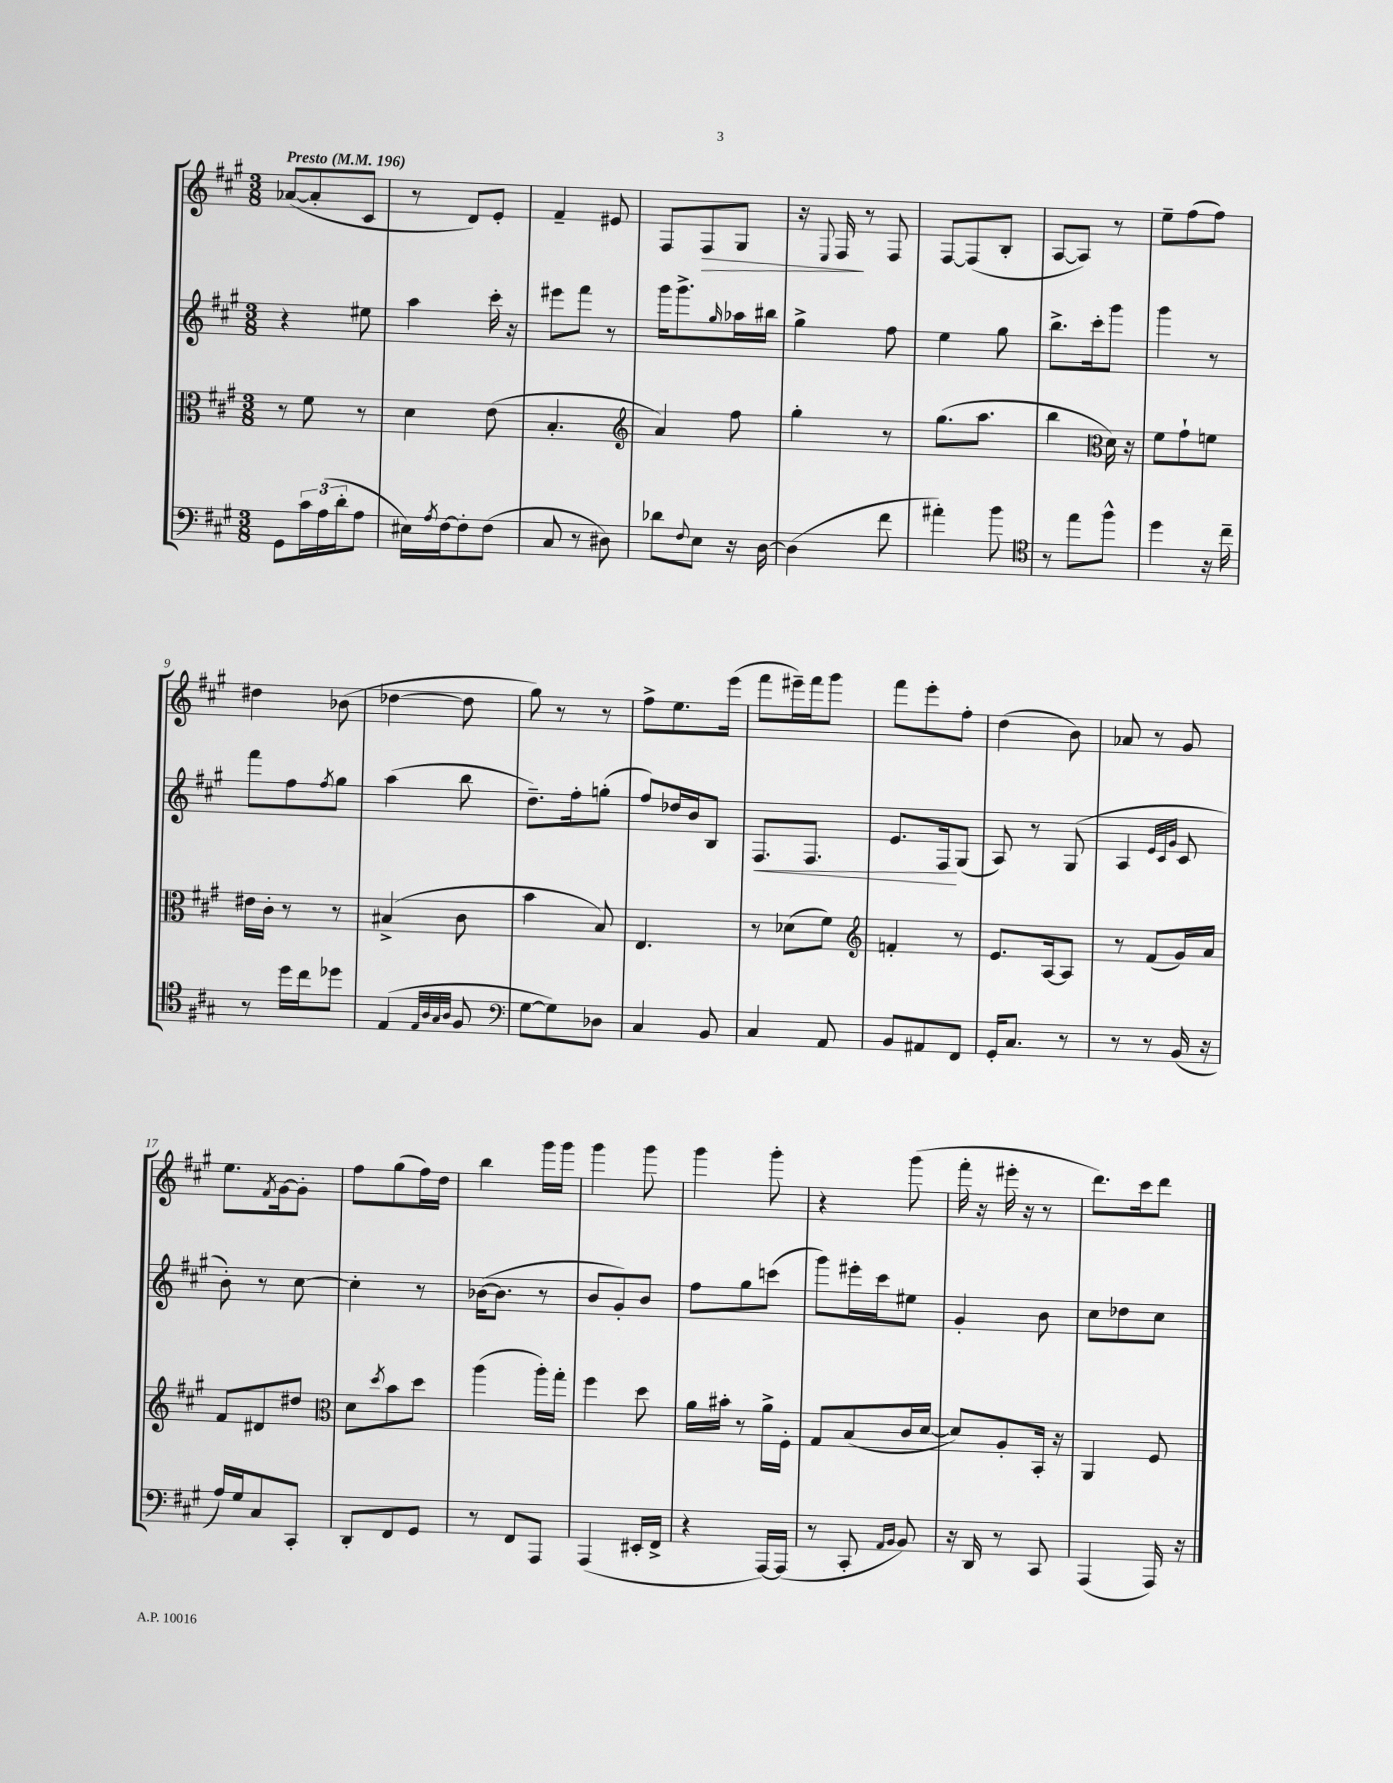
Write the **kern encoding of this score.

**kern	**kern	**kern	**kern
*staff4	*staff3	*staff2	*staff1
*clefF4	*clefC3	*clefG2	*clefG2
*k[f#c#g#]	*k[f#c#g#]	*k[f#c#g#]	*k[f#c#g#]
*M3/8	*M3/8	*M3/8	*M3/8
*MM196	*MM196	*MM196	*MM196
8GG#	8r	4r	([8a-
24c#	8f#	.	8a-']
(24A	.	.	.
24d'	.	.	.
8A	8r	8ee#	8c#
=	=	=	=
16E#)	4d	4aa	8r
8qA	.	.	.
[16F#	.	.	.
8F#']	.	.	8d)
(8F#	(8e	16ccc#'	8e'
.	.	16r	.
=	=	=	=
8C#	4.B'	8eee#	4f#~
8r	.	8fff#	.
8D#)	.	8r	8e#
=	=	=	=
*	*clefG2	*	*
8d-	4a)	16ggg#	8F#
.	.	8.ggg#^	.
8qqF#	.	.	.
8E	.	.	8F#
.	.	16qqgg#	.
16r	8ff#	16aa-	8G#
[16D	.	16bb#	.
=	=	=	=
(4D]	4gg#'	4gg#^	16r
.	.	.	8qqE
.	.	.	16F#
.	.	.	8r
8f#	8r	8ff#	8F#
=	=	=	=
4a#')	(8.gg#	4ee	[8F#
.	.	.	(8F#]
.	8.aa	.	.
8b	.	8gg#	8B'
=	=	=	=
*clefC4	*	*	*
8r	4bb	8.bb^	[8A
8ee	.	.	8A])
.	.	16ccc#'	.
*	*clefC3	*	*
8ff#^^	16d)	8ggg#	8r
.	16r	.	.
=	=	=	=
4dd	8f#	4ggg#	8ee~
.	8g#`	.	(8ff#
16r	8f	8r	8ff#)
16cc#~	.	.	.
=	=	=	=
8r	16e#	8fff#	4dd#
.	16c#'	.	.
16dd	8r	8ff#	.
16cc#	.	.	.
.	.	8qff#	.
8dd-	8r	8gg#	(8b-
=	=	=	=
(4E	(4B#^	(4aa	[4dd-
32qqE	.	.	.
32qqA	.	.	.
32qqG#	.	.	.
32qqA	.	.	.
8F#	8c#	8bb	8dd-]
=	=	=	=
*clefF4	*	*	*
[8G#	4b	8.dd~)	8gg#)
8G#])	.	.	8r
.	.	16ff#'	.
8D-	8B)	(8gg'	8r
=	=	=	=
4C#	4.E	8ff#)	8ff#^
.	.	16dd-	8.ee
.	.	16b	.
8BB	.	8B	.
.	.	.	(16eee
=	=	=	=
4C#	8r	8.F#	8fff#
.	(8d-	.	16eee#~)
.	.	8.F#	16fff#
8AA	8f#)	.	8ggg#
=	=	=	=
*	*clefG2	*	*
8BB	4f'	8.e	8fff#
8AA#	.	.	8eee'
.	.	16F#	.
8FF#	8r	(8G#	8ff#'
=	=	=	=
16GG#'	8.e	8A)	(4dd
8.C#	.	.	.
.	.	8r	.
.	[16A	.	.
8r	8A]	(8G#	8b)
=	=	=	=
8r	8r	4A	8a-
8r	(8f#	.	8r
.	.	32qqe	.
.	.	32qqc#	.
.	.	32qqg#	.
(16BB	16g#)	8c#	8g#
16r	16a	.	.
=	=	=	=
16A)	8f#	8b')	8.ee
16G#	.	.	.
8C#	8d#	8r	.
.	.	.	8qf#
.	.	.	[16g#
8CC#'	8dd#	[8cc#	8g#']
=	=	=	=
*	*clefC3	*	*
8DD'	8d	4cc#']	8ff#
.	8qdd	.	.
8FF#	8b	.	(8gg#
8GG#	8dd	8r	16ff#)
.	.	.	16dd
=	=	=	=
8r	(4aa	([16b-	4bb
.	.	8.b-]	.
8FF#	.	.	.
8AAA	16aa')	8r	16ggg#
.	16gg#'	.	16ggg#
=	=	=	=
(4AAA	4ff#	8b	4ggg#
.	.	8g#')	.
16EE#'	8dd	8b	8ggg#
16FF#^	.	.	.
=	=	=	=
4r	16a	8ff#	4ggg#
.	16b#'	.	.
.	8r	8gg#	.
[16AAA)	16a^	(8ccc	8ggg#'
(16AAA]	16F#'	.	.
=	=	=	=
8r	8G#	8ggg#)	4r
8CC#'	(8B	16eee#'	.
.	.	16ccc#	.
16qqAA	.	.	.
16qqBB	.	.	.
8BB)	16c#	8ee#	(8ggg#
.	[16d	.	.
=	=	=	=
16r	8d])	4g#'	16fff#'
16DD	.	.	16r
8r	8A'	.	16eee#'
.	.	.	16r
8CC#	16BB'	8b	8r
.	16r	.	.
=	=	=	=
(4AAA	4AA	8cc#	8.ddd)
.	.	8dd-	.
.	.	.	16ccc#
16AAA)	8F#	8cc#	8ddd
16r	.	.	.
==	==	==	==
*-	*-	*-	*-
